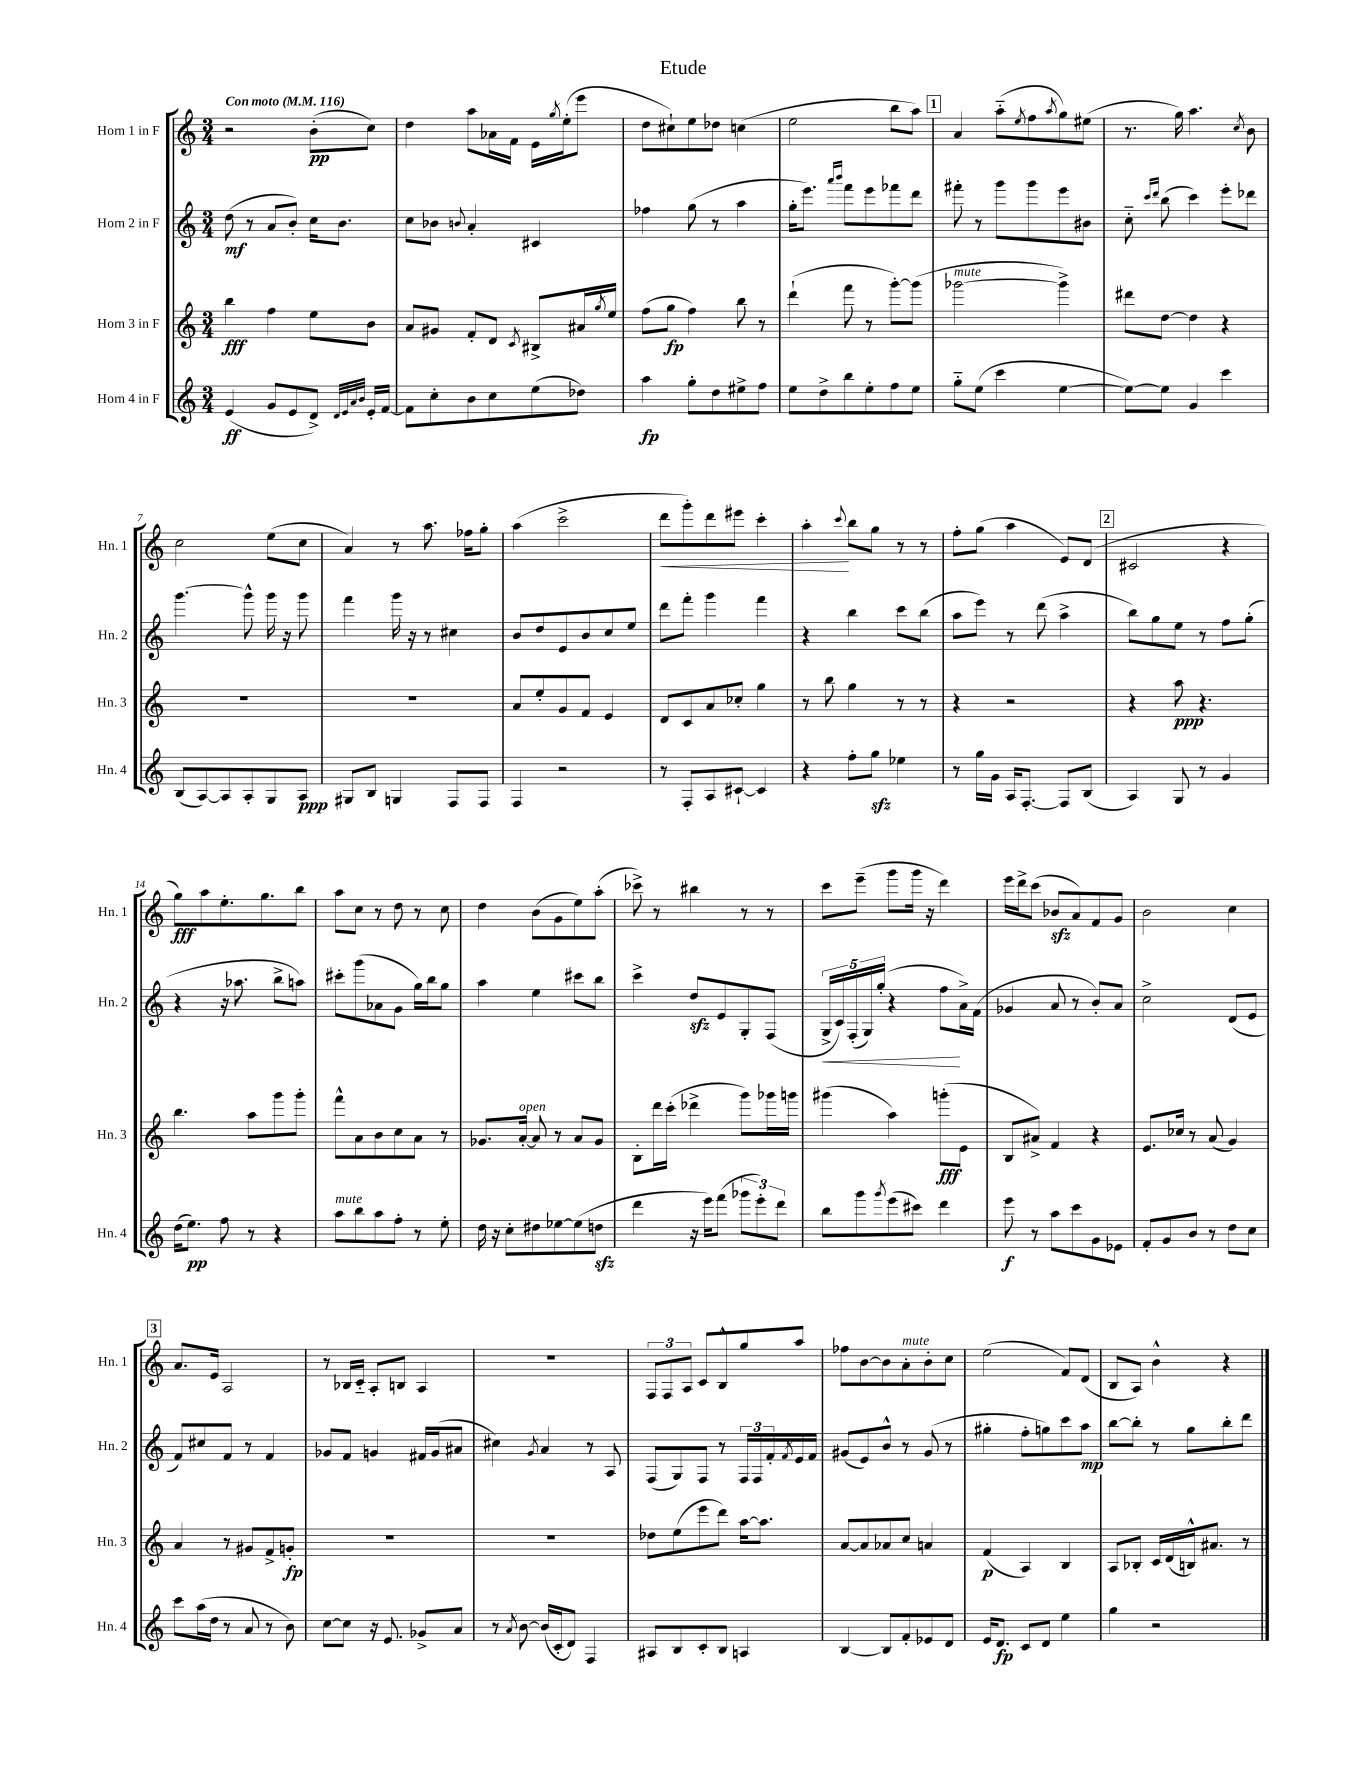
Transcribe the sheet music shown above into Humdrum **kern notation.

**kern	**dynam	**kern	**dynam	**kern	**dynam	**kern	**dynam
*part4	*part4	*part3	*part3	*part2	*part2	*part1	*part1
*staff4	*staff4	*staff3	*staff3	*staff2	*staff2	*staff1	*staff1
*I"Horn 4 in F	*	*I"Horn 3 in F	*	*I"Horn 2 in F	*	*I"Horn 1 in F	*
*I'Hn. 4	*	*I'Hn. 3	*	*I'Hn. 2	*	*I'Hn. 1	*
*clefG2	*	*clefG2	*	*clefG2	*	*clefG2	*
*k[]	*	*k[]	*	*k[]	*	*k[]	*
*M3/4	*	*M3/4	*	*M3/4	*	*M3/4	*
*MM116	*	*MM116	*	*MM116	*	*MM116	*
=1	=1	=1	=1	=1	=1	=1	=1
!	!	!	!	!	!	!LO:TX:a:B:t=Con moto	!
(4e/	ff	4bb\	fff	(8dd\	mf	2r	.
.	.	.	.	8r	.	.	.
8g/L	.	4ff\	.	8a/L	.	.	.
8e/	.	.	.	8b'/J)	.	.	.
8d^/J)	.	8ee\L	.	16cc\KL	.	(8b'\L	pp
.	.	.	.	8.b\J	.	.	.
32qqd/LLL	.	.	.	.	.	.	.
32qqe/	.	.	.	.	.	.	.
32qqa/	.	.	.	.	.	.	.
32qqb/JJJ	.	.	.	.	.	.	.
16e'/LL	.	8b\J	.	.	.	8cc\J)	.
[16f/JJ	.	.	.	.	.	.	.
=2	=2	=2	=2	=2	=2	=2	=2
8f\L]	.	8a/L	.	8cc\L	.	4dd\	.
8cc'\	.	8g#X/J	.	8b-X\J	.	.	.
.	.	.	.	8qqbn/	.	.	.
8b\	.	8f'/L	.	4a'/	.	8aa\L	.
8cc\	.	8d/J	.	.	.	16a-X\L	.
.	.	.	.	.	.	16f\JJ	.
.	.	8qc/	.	.	.	.	.
(8ee\	.	8B#X^/L	.	4c#X/	.	16e\LL	.
.	.	.	.	.	.	8qgg/	.
.	.	.	.	.	.	(16ee'\J	.
8dd-X\J)	.	16a#X/L	.	.	.	8eee\J	.
.	.	8qgg/	.	.	.	.	.
.	.	16ee/JJ	.	.	.	.	.
=3	=3	=3	=3	=3	=3	=3	=3
4aa\	fp	(8ff\L	.	4ff-X\	.	8dd\L	.
.	.	8gg\J	fp	.	.	8cc#X`\)	.
8gg'\L	.	4ff\)	.	(8gg\	.	8ee\	.
8dd\	.	.	.	8r	.	8dd-X\J	.
8ee#X^\	.	8bb\	.	4aa\	.	(4ccn\	.
8ff\J	.	8r	.	.	.	.	.
=4	=4	=4	=4	=4	=4	=4	=4
8ee\L	.	(4ddd`\	.	16gg'\KL	.	2ee\	.
.	.	.	.	8.eee\J)	.	.	.
8dd^\	.	.	.	.	.	.	.
.	.	.	.	16qqaaa/LL	.	.	.
.	.	.	.	16qqbbb/JJ	.	.	.
8bb\	.	8fff\	.	8fff\L	.	.	.
8ee'\	.	8r	.	8eee\	.	.	.
8ff\	.	[8ggg'\L)	.	8fff-X\	.	8bb\L	.
8ee\J	.	(8ggg\J]	.	8ddd\J	.	8aa\J)	.
!!LO:REH:place=s1:t=1
=5	=5	=5	=5	=5	=5	=5	=5
!	!	!LO:TX:a:i:t=mute	!	!	!	!	!
8gg\L	.	[2ggg-X\	.	8fff#X'\	.	4a/	.
(8ee\J	.	.	.	8r	.	.	.
4ccc\	.	.	.	8ggg\L	.	(8aa\L	.
.	.	.	.	.	.	8qee/	.
.	.	.	.	8ggg\	.	8ff\	.
.	.	.	.	.	.	8qaa/	.
[4ee\	.	4ggg-^\])	.	8eee\	.	8gg\)	.
.	.	.	.	8b#X\J	.	(8ee#X\J	.
=6	=6	=6	=6	=6	=6	=6	=6
8ee\L_)	.	8ddd#X\L	.	8cc\	.	8.r	.
.	.	.	.	16qqccc/LL	.	.	.
.	.	.	.	16qqddd/JJ	.	.	.
8ee\J]	.	[8dd\J	.	(8bb\	.	.	.
.	.	.	.	.	.	16gg\)	.
4g/	.	4dd\]	.	4ccc\)	.	4.aa\	.
4ccc\	.	4r	.	8eee'\L	.	.	.
.	.	.	.	.	.	8qcc/	.
.	.	.	.	8ddd-X\J	.	8b\	.
!!LO:LB:g=z
=7	=7	=7	=7	=7	=7	=7	=7
(8B/L	.	2.r	.	[4.ggg\	.	2cc\	.
[8A/)	.	.	.	.	.	.	.
8A/]	.	.	.	.	.	.	.
8A'/	.	.	.	8ggg^^\]	.	.	.
8G/	.	.	.	16ggg\	.	(8ee\L	.
.	.	.	.	16r	.	.	.
8A/J	ppp	.	.	8ggg\	.	8cc\J	.
=8	=8	=8	=8	=8	=8	=8	=8
8G#X/L	.	2.r	.	4fff\	.	4a/)	.
8B/J	.	.	.	.	.	.	.
4Gn/	.	.	.	16ggg\	.	8r	.
.	.	.	.	16r	.	.	.
.	.	.	.	8r	.	8.aa\	.
8F/L	.	.	.	4cc#X\	.	.	.
.	.	.	.	.	.	16ff-X\KL	.
8F/J	.	.	.	.	.	8gg'\J	.
=9	=9	=9	=9	=9	=9	=9	=9
4F/	.	8a/L	.	8b/L	.	(4aa\	.
.	.	8ee'/	.	8dd/	.	.	.
2r	.	8g/	.	8e/	.	2ccc^\	.
.	.	8f/J	.	8b/	.	.	.
.	.	4e/	.	8cc/	.	.	.
.	.	.	.	8ee/J	.	.	.
=10	=10	=10	=10	=10	=10	=10	=10
!	!	!	!	!	!	!	!LO:HP:b
8r	.	8d/L	.	8ddd\L	.	8ddd\L	<
8F'/L	.	8c/	.	8fff'\J	.	8ggg'\)	.
8A/	.	8a/	.	4ggg\	.	8ddd\	.
[8c#X`/J	.	8cc-X'/J	.	.	.	8eee#X\J	.
4c#/]	.	4gg\	.	4fff\	.	4ccc'\	.
=11	=11	=11	=11	=11	=11	=11	=11
4r	.	8r	.	4r	.	4aa'\	.
.	.	8bb\	.	.	.	.	.
.	.	.	.	.	.	8qqccc/	.
8ff'\L	.	4gg\	.	4bb\	.	8bb\L	[
8ggzz\J	.	.	.	.	.	8gg\J	.
4ee-X\	.	8r	.	8ccc\L	.	8r	.
.	.	8r	.	(8bb\J	.	8r	.
=12	=12	=12	=12	=12	=12	=12	=12
8r	.	4r	.	8aa\L	.	8ff'\L	.
16gg\LL	.	.	.	8eee\J)	.	(8gg\J	.
16g\JJ	.	.	.	.	.	.	.
16A/KL	.	2r	.	8r	.	4aa\	.
[8.F'/J	.	.	.	.	.	.	.
.	.	.	.	(8ddd\	.	.	.
8F/L]	.	.	.	4aa^\	.	8e/L)	.
(8B/J	.	.	.	.	.	(8d/J	.
!!LO:REH:place=s1:t=2
=13	=13	=13	=13	=13	=13	=13	=13
4A/)	.	4r	.	8bb\L)	.	2c#X/	.
.	.	.	.	8gg\	.	.	.
8G/	.	8aa\	ppp	8ee\J	.	.	.
8r	.	4.r	.	8r	.	.	.
4g/	.	.	.	8ff\L	.	4r	.
.	.	.	.	(8gg'\J	.	.	.
!!LO:LB:g=z
=14	=14	=14	=14	=14	=14	=14	=14
(16dd\KL	.	4.bb\	.	4r	.	8gg\L)	fff
8.ee\J)	pp	.	.	.	.	.	.
.	.	.	.	.	.	8aa\	.
8ff\	.	.	.	16r	.	8.ee'\	.
.	.	.	.	8.aa-X\	.	.	.
8r	.	8aa\L	.	.	.	.	.
.	.	.	.	.	.	8.gg\	.
4r	.	8ggg\	.	8bb^\L	.	.	.
.	.	8ggg'\J	.	8aan\J)	.	8bb\J	.
=15	=15	=15	=15	=15	=15	=15	=15
!LO:TX:a:i:t=mute	!	!	!	!	!	!	!
8aa\L	.	8fff^^\L	.	8ccc#X'\L	.	8aa\L	.
8bb\	.	8a\	.	(8ggg\	.	8cc\J	.
8aa\	.	8b\	.	8a-X\	.	8r	.
8ff'\J	.	8cc\	.	8g\J	.	8dd\	.
8r	.	8a\J	.	16gg\LL)	.	8r	.
.	.	.	.	16bb\J	.	.	.
8ee'\	.	8r	.	8gg\J	.	8cc\	.
=16	=16	=16	=16	=16	=16	=16	=16
16dd\	.	8.g-X/L	.	4aa\	.	4dd\	.
16r	.	.	.	.	.	.	.
8cc'\L	.	.	.	.	.	.	.
!	!	!LO:TX:a:i:t=open	!	!	!	!	!
.	.	[16a'/Jk	.	.	.	.	.
8dd#X\	.	8a/]	.	4ee\	.	(8b\L	.
[8ee-X\	.	8r	.	.	.	8g\	.
(8ee-\]	.	8a/L	.	8ccc#X\L	.	8ee\)	.
8ddnzz\J	.	8g-/J	.	8bb\J	.	(8aa'\J	.
=17	=17	=17	=17	=17	=17	=17	=17
4ddd\	.	8B'\L	.	4ccc^\	.	8ccc-X^\)	.
.	.	16ddd\L	.	.	.	8r	.
.	.	(16ccc'\JJ	.	.	.	.	.
16r	.	4ddd-X^\	.	8ddzz/L	.	4bb#X\	.
16eee\KL)	.	.	.	.	.	.	.
(8fff\J	.	.	.	8e/	.	.	.
12ggg-X\L	.	8ggg\L)	.	8G'/	.	8r	.
12eee'\)	.	.	.	.	.	.	.
.	.	16ggg-X\L	.	(8F/J	.	8r	.
12ddd\J	.	.	.	.	.	.	.
.	.	16gggn\JJ	.	.	.	.	.
=18	=18	=18	=18	=18	=18	=18	=18
!	!	!	!	!	!LO:HP:b	!	!
8bb\L	.	(4ggg#X\	.	20G^/LL	<	8ccc\L	.
.	.	.	.	20c/)	.	.	.
.	.	.	.	(20F'/	.	.	.
8ggg\	.	.	.	.	.	(8eee~\J	.
.	.	.	.	20G/)	.	.	.
.	.	.	.	(20gg'/JJ	.	.	.
8qggg/	.	.	.	.	.	.	.
(8eee\	.	4aa\)	.	4r	.	8ggg\L	.
8ccc#X\J)	.	.	.	.	.	16ggg\Jk	.
.	.	.	.	.	.	16r	.
4ddd\	.	(8gggn'\L	fff	8ff\L	.	4ddd\)	.
.	.	8e\J	.	16a^\L)	[	.	.
.	.	.	.	(16f\JJ	.	.	.
=19	=19	=19	=19	=19	=19	=19	=19
8eee\	f	8B/L	.	4g-X/	.	16eee\LL	.
.	.	.	.	.	.	16ddd^\J	.
8r	.	8a#X^/J)	.	.	.	(8ccc\J	.
8aa\L	.	4f/	.	8a/	.	8b-Xzz/L	.
8ccc\	.	.	.	8r	.	8a/)	.
8g\	.	4r	.	8b'/L)	.	8f/	.
8e-X\J	.	.	.	8a/J	.	8g/J	.
=20	=20	=20	=20	=20	=20	=20	=20
8f'/L	.	8.e/L	.	2cc^\	.	2b\	.
8g/	.	.	.	.	.	.	.
.	.	16cc-X/Jk	.	.	.	.	.
8b/J	.	8r	.	.	.	.	.
8r	.	(8a/	.	.	.	.	.
8dd\L	.	4g/)	.	(8d/L	.	4cc\	.
8cc\J	.	.	.	8e/J	.	.	.
!!LO:LB:g=z
!!LO:REH:place=s1:t=3
=21	=21	=21	=21	=21	=21	=21	=21
8ccc\L	.	4a/	.	8f/L)	.	8.a/L	.
(16aa\L	.	.	.	8cc#X/	.	.	.
16dd\JJ	.	.	.	.	.	16e/Jk	.
8r	.	8r	.	8f/J	.	2A/	.
8a/	.	8g#X/L	.	8r	.	.	.
8r	.	8f^/	.	4f/	.	.	.
8b\)	.	8gn'/J	fp	.	.	.	.
=22	=22	=22	=22	=22	=22	=22	=22
[8cc\L	.	2.r	.	8g-X/L	.	8r	.
8cc\J]	.	.	.	8f/J	.	16B-X/LL	.
.	.	.	.	.	.	16c/JJ	.
16r	.	.	.	4gn/	.	8A'/L	.
8.e/	.	.	.	.	.	.	.
.	.	.	.	.	.	8Bn/J	.
8g-X^/L	.	.	.	16f#X/LL	.	4A/	.
.	.	.	.	(16g/J	.	.	.
8a/J	.	.	.	8a#X/J	.	.	.
=23	=23	=23	=23	=23	=23	=23	=23
8r	.	2.r	.	4cc#X\)	.	2.r	.
8qa/	.	.	.	.	.	.	.
[8b\	.	.	.	.	.	.	.
.	.	.	.	8qg/	.	.	.
(16b/LL]	.	.	.	4a/	.	.	.
16c'/J	.	.	.	.	.	.	.
8d/J)	.	.	.	.	.	.	.
4F/	.	.	.	8r	.	.	.
.	.	.	.	8A/	.	.	.
=24	=24	=24	=24	=24	=24	=24	=24
8A#X/L	.	8dd-X\L	.	(8F/L	.	12F/L	.
.	.	.	.	.	.	12F/	.
8B/	.	(8ee\	.	8G/)	.	.	.
.	.	.	.	.	.	12A/J	.
8c'/	.	8eee\	.	8F/J	.	8c/L	.
8B/J	.	8ddd\J)	.	8r	.	8B^^/	.
4An/	.	[16aa\KL	.	24F/LL	.	8gg/	.
.	.	.	.	24F/	.	.	.
.	.	8.aa\J]	.	.	.	.	.
.	.	.	.	24f'/	.	.	.
.	.	.	.	8qf/	.	.	.
.	.	.	.	16e/	.	8aa/J	.
.	.	.	.	16f/JJ	.	.	.
=25	=25	=25	=25	=25	=25	=25	=25
[4B/	.	[8a/L	.	(8g#X/L	.	8ff-X\L	.
.	.	8a/]	.	8e/)	.	[8b\	.
8B/L]	.	8a-X/	.	8b^^/J	.	8b\]	.
!	!	!	!	!	!	!LO:TX:a:i:t=mute	!
8f'/	.	8cc/J	.	8r	.	8a'\	.
8e-X/	.	4an/	.	(8g#/	.	8b'\	.
8d/J	.	.	.	8r	.	8cc\J	.
=26	=26	=26	=26	=26	=26	=26	=26
16e/KL	.	(4f/	p	4gg#X'\	.	(2ee\	.
8.d/J	fp	.	.	.	.	.	.
8c/L	.	4A/)	.	8ff'\L	.	.	.
8d/J	.	.	.	8ggn\)	.	.	.
4ee\	.	4B/	.	8ccc\	.	8f/L)	.
.	.	.	.	8aa\J	mp	(8d/J	.
=27	=27	=27	=27	=27	=27	=27	=27
4gg\	.	8A/L	.	[8bb\L	.	8B/L	.
.	.	8B-X'/J	.	8bb'\J]	.	8A/J)	.
2r	.	16c/LL	.	8r	.	4b^^\	.
.	.	(16d/	.	.	.	.	.
.	.	16Bn^^/J)	.	8gg\L	.	.	.
.	.	8.a#X/J	.	.	.	.	.
.	.	.	.	8bb'\	.	4r	.
.	.	8r	.	8ddd\J	.	.	.
==	==	==	==	==	==	==	==
*-	*-	*-	*-	*-	*-	*-	*-
